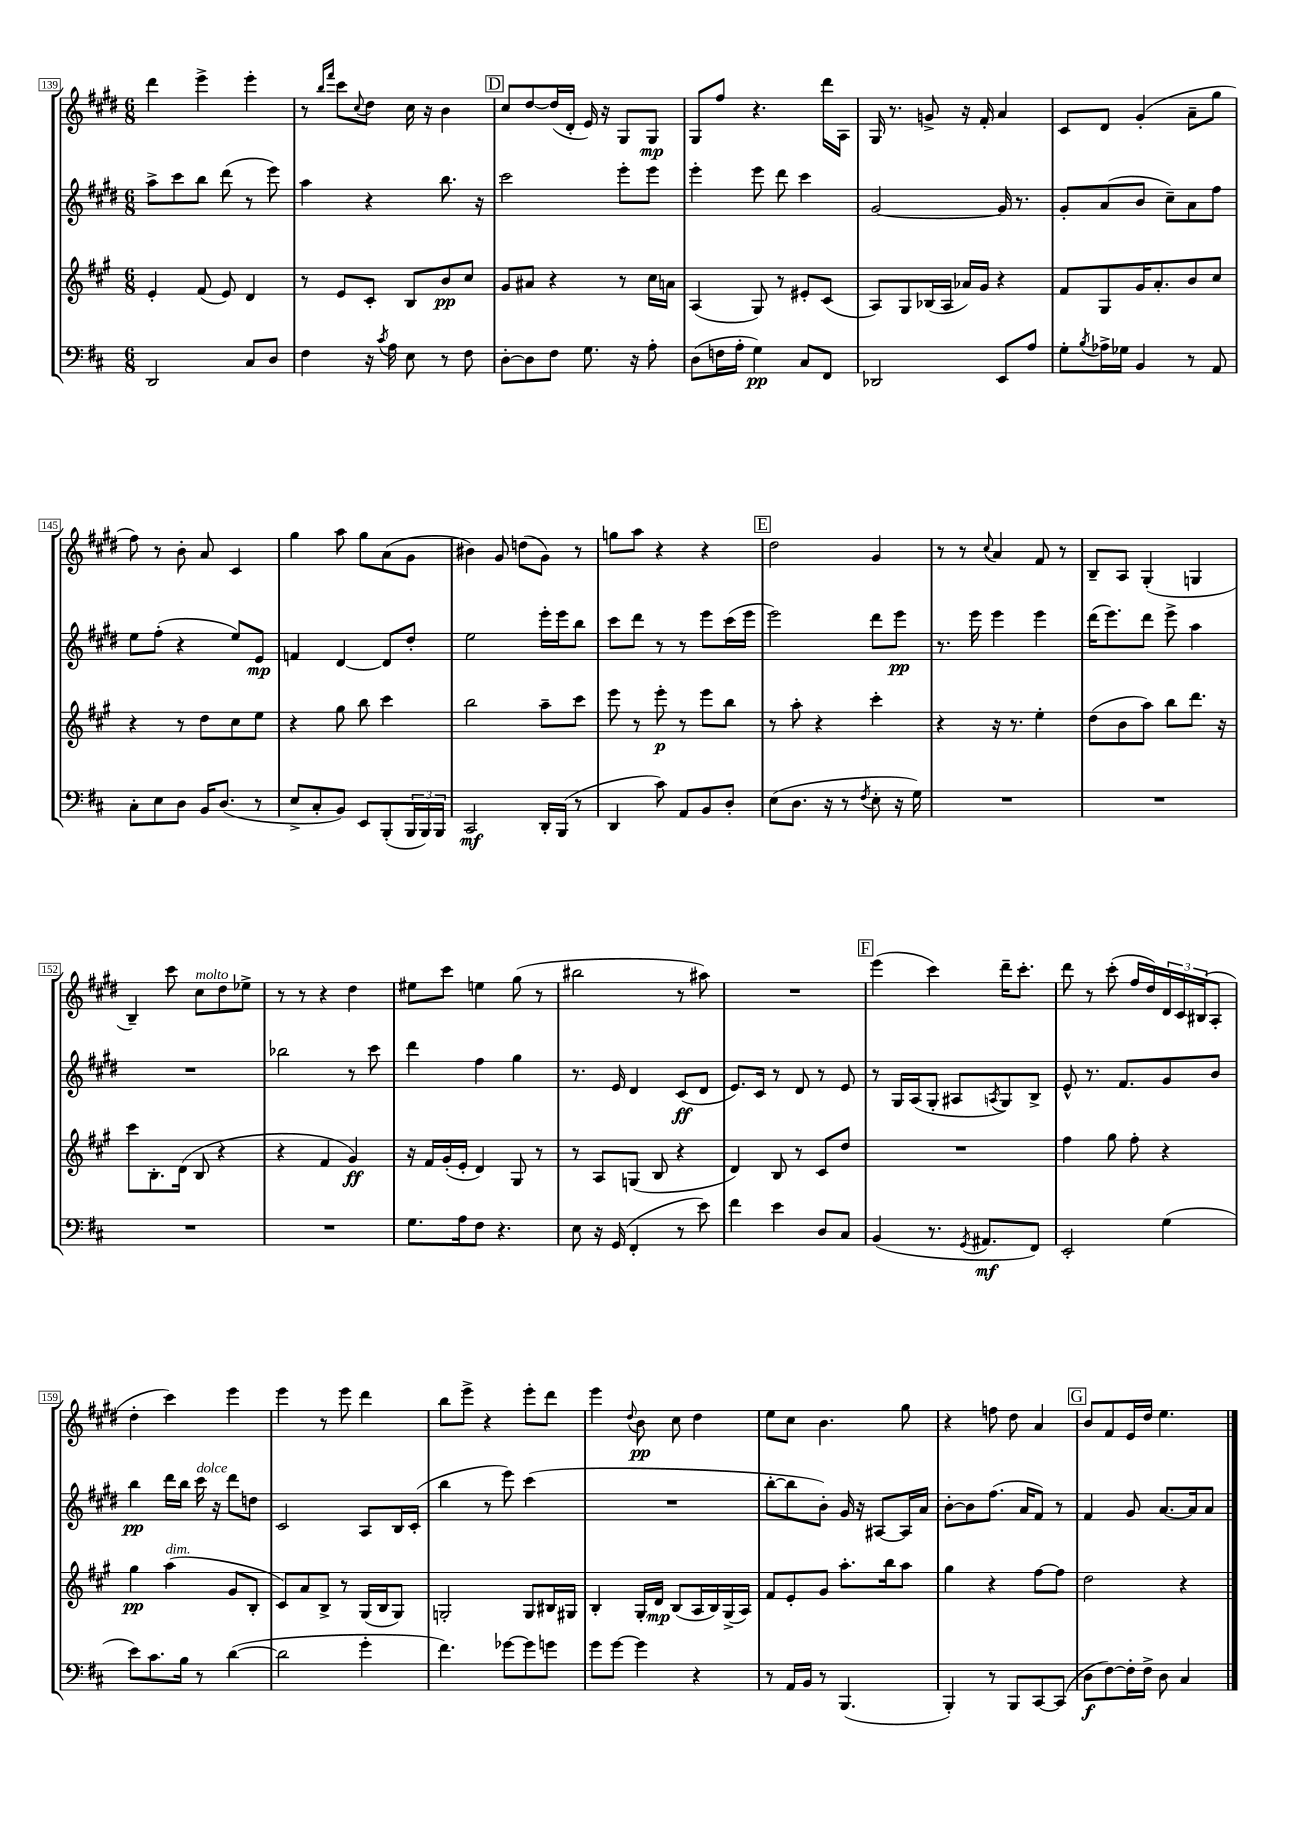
<<
\new StaffGroup <<
\new Staff = "s0" {
    \clef treble \key e \major \numericTimeSignature \time 6/8
    dis'''4 e'''4-> e'''4-. |
    r8 \grace { b''16 fis'''16 } cis'''8 \appoggiatura { cis''8 } dis''8 cis''16 r16 b'4 |
    \mark \markup { \box "D" } cis''8 dis''8~ dis''16( dis'16-. e'16) r16 gis8 gis8\mp |
    gis8 fis''8 r4. dis'''16 a16 |
    gis16 r8. g'8-> r16 fis'16-. a'4 |
    cis'8 dis'8 gis'4-.( a'8-- gis''8 |
    fis''8) r8 b'8-. a'8 cis'4 |
    gis''4 a''8 gis''8 a'8( gis'8 |
    bis'4) gis'8 d''8( gis'8) r8 |
    g''8 a''8 r4 r4 |
    \mark \markup { \box "E" } dis''2 gis'4 |
    r8 r8 \appoggiatura { cis''8 } a'4 fis'8 r8 |
    b8-- a8 gis4-.( g4 |
    b4--) cis'''8 cis''8^\markup { \italic "molto" } dis''8 ees''8-> |
    r8 r8 r4 dis''4 |
    eis''8 cis'''8 e''4 gis''8( r8 |
    bis''2 r8 ais''8) |
    R2. |
    \mark \markup { \box "F" } e'''4( cis'''4) dis'''16-- cis'''8.-. |
    dis'''8 r8 cis'''8-.( fis''16 dis''16) \tuplet 3/2 { dis'16 cis'16 bis16( } a8-. |
    dis''4-. cis'''4) e'''4 |
    e'''4 r8 e'''8 dis'''4 |
    b''8 e'''8-> r4 e'''8-. dis'''8 |
    e'''4 \appoggiatura { dis''8 } b'8\pp cis''8 dis''4 |
    e''8 cis''8 b'4. gis''8 |
    r4 f''8 dis''8 a'4 |
    \mark \markup { \box "G" } b'8 fis'8 e'16 dis''16 e''4. \bar "|." |
}
\new Staff = "s1" {
    \clef treble \key e \major \numericTimeSignature \time 6/8
    a''8-> cis'''8 b''8 dis'''8( r8 e'''8) |
    a''4 r4 b''8. r16 |
    \mark \markup { \box "D" } cis'''2 e'''8-. e'''8 |
    e'''4-. e'''8 dis'''8 cis'''4 |
    gis'2~ gis'16 r8. |
    gis'8-. a'8( b'8 cis''8--) a'8 fis''8 |
    e''8 fis''8-.( r4 e''8) e'8\mp |
    f'4 dis'4~ dis'8 dis''8-. |
    e''2 e'''16-. e'''16 b''8 |
    cis'''8 dis'''8 r8 r8 e'''8 cis'''16( e'''16 |
    \mark \markup { \box "E" } e'''2) dis'''8 e'''8\pp |
    r8. e'''16 e'''4 e'''4 |
    dis'''16( e'''8.) dis'''8 e'''8-> a''4 |
    R2. |
    bes''2 r8 cis'''8 |
    dis'''4 fis''4 gis''4 |
    r8. e'16 dis'4 cis'8\ff( dis'8 |
    e'8.) cis'16 r8 dis'8 r8 e'8 |
    \mark \markup { \box "F" } r8 gis16 a16( gis8-. ais8 \acciaccatura { a8 } gis8) b8-> |
    e'8-^ r8. fis'8. gis'8 b'8 |
    b''4\pp dis'''16 b''16 cis'''16^\markup { \italic "dolce" } r16 dis'''8 d''8 |
    cis'2 a8 b16 cis'16-.( |
    b''4 r8 e'''8) cis'''4( |
    R2. |
    b''8~-. b''8 b'8-.) gis'16 r16 ais8~ ais16 a'16 |
    b'8~-. b'8 fis''8.( a'16 fis'8) r8 |
    \mark \markup { \box "G" } fis'4 gis'8 a'8.~ a'16 a'8 \bar "|." |
}
\new Staff = "s2" {
    \clef treble \key a \major \numericTimeSignature \time 6/8
    e'4-. fis'8( e'8) d'4 |
    r8 e'8 cis'8-. b8 b'8\pp cis''8 |
    \mark \markup { \box "D" } gis'8 ais'8 r4 r8 cis''16 a'16 |
    a4( gis8) r8 eis'8-. cis'8( |
    a8) gis8 bes16( a16 aes'16) gis'16 r4 |
    fis'8 gis8 gis'16 a'8.-. b'8 cis''8 |
    r4 r8 d''8 cis''8 e''8 |
    r4 gis''8 b''8 cis'''4 |
    b''2 a''8-- cis'''8 |
    e'''8 r8 e'''8-.\p r8 e'''8 b''8 |
    \mark \markup { \box "E" } r8 a''8-. r4 cis'''4-. |
    r4 r16 r8. e''4-. |
    d''8( b'8 a''8) b''8 d'''8. r16 |
    cis'''8 b8.-. d'16( b8 r4 |
    r4 fis'4 gis'4\ff) |
    r16 fis'16 gis'16-.( e'16-. d'4) gis8 r8 |
    r8 a8 g8( b8 r4 |
    d'4) b8 r8 cis'8 d''8 |
    \mark \markup { \box "F" } R2. |
    fis''4 gis''8 fis''8-. r4 |
    gis''4\pp a''4^\markup { \italic "dim." }( gis'8 b8-. |
    cis'8) a'8 b8-> r8 gis16( b16 gis8) |
    g2-. g8 bis16 gis16 |
    b4-. gis16-. d'16\mp b8( a16 b16) gis16->( a16) |
    fis'8 e'8-. gis'8 a''8.-. b''16 a''8 |
    gis''4 r4 fis''8~ fis''8 |
    \mark \markup { \box "G" } d''2 r4 \bar "|." |
}
\new Staff = "s3" {
    \clef bass \key d \major \numericTimeSignature \time 6/8
    d,2 cis8 d8 |
    fis4 r16 \acciaccatura { cis'8 } a16 e8 r8 fis8 |
    \mark \markup { \box "D" } d8~-. d8 fis8 g8. r16 a8-. |
    d8( f16 a16-. g4\pp) cis8 fis,8 |
    des,2 e,8 a8 |
    g8-. \acciaccatura { b8 } aes16-> ges16 b,4 r8 a,8 |
    cis8-. e8 d8 b,16 d8.( r8 |
    e8-> cis8-. b,8) e,8 b,,8-.( \tuplet 3/2 { b,,16 b,,16) b,,16 } |
    cis,2\mf d,16-. b,,16( r8 |
    d,4 cis'8) a,8 b,8 d8-. |
    \mark \markup { \box "E" } e8( d8. r16 r8 \acciaccatura { fis8 } e8-. r16 g16) |
    R2. |
    R2. |
    R2. |
    R2. |
    g8. a16 fis8 r4. |
    e8 r16 g,16( fis,4-. r8 e'8) |
    fis'4 e'4 d8 cis8 |
    \mark \markup { \box "F" } b,4( r8. \acciaccatura { g,8 } ais,8.\mf fis,8) |
    e,2-. g4( |
    e'8) cis'8. b16 r8 d'4~( |
    d'2 g'4-. |
    fis'4.) ges'8~ ges'8 g'8 |
    g'8 g'8~ g'4 r4 |
    r8 a,16 b,16 r8 b,,4.( |
    b,,4-.) r8 b,,8 cis,8~ cis,8( |
    \mark \markup { \box "G" } d8\f fis8~) fis16-. fis16-> d8 cis4 \bar "|." |
}
>>
>>
\layout { \context { \Score currentBarNumber = #139 \override BarNumber.stencil = #(make-stencil-boxer 0.1 0.3 ly:text-interface::print) } }
